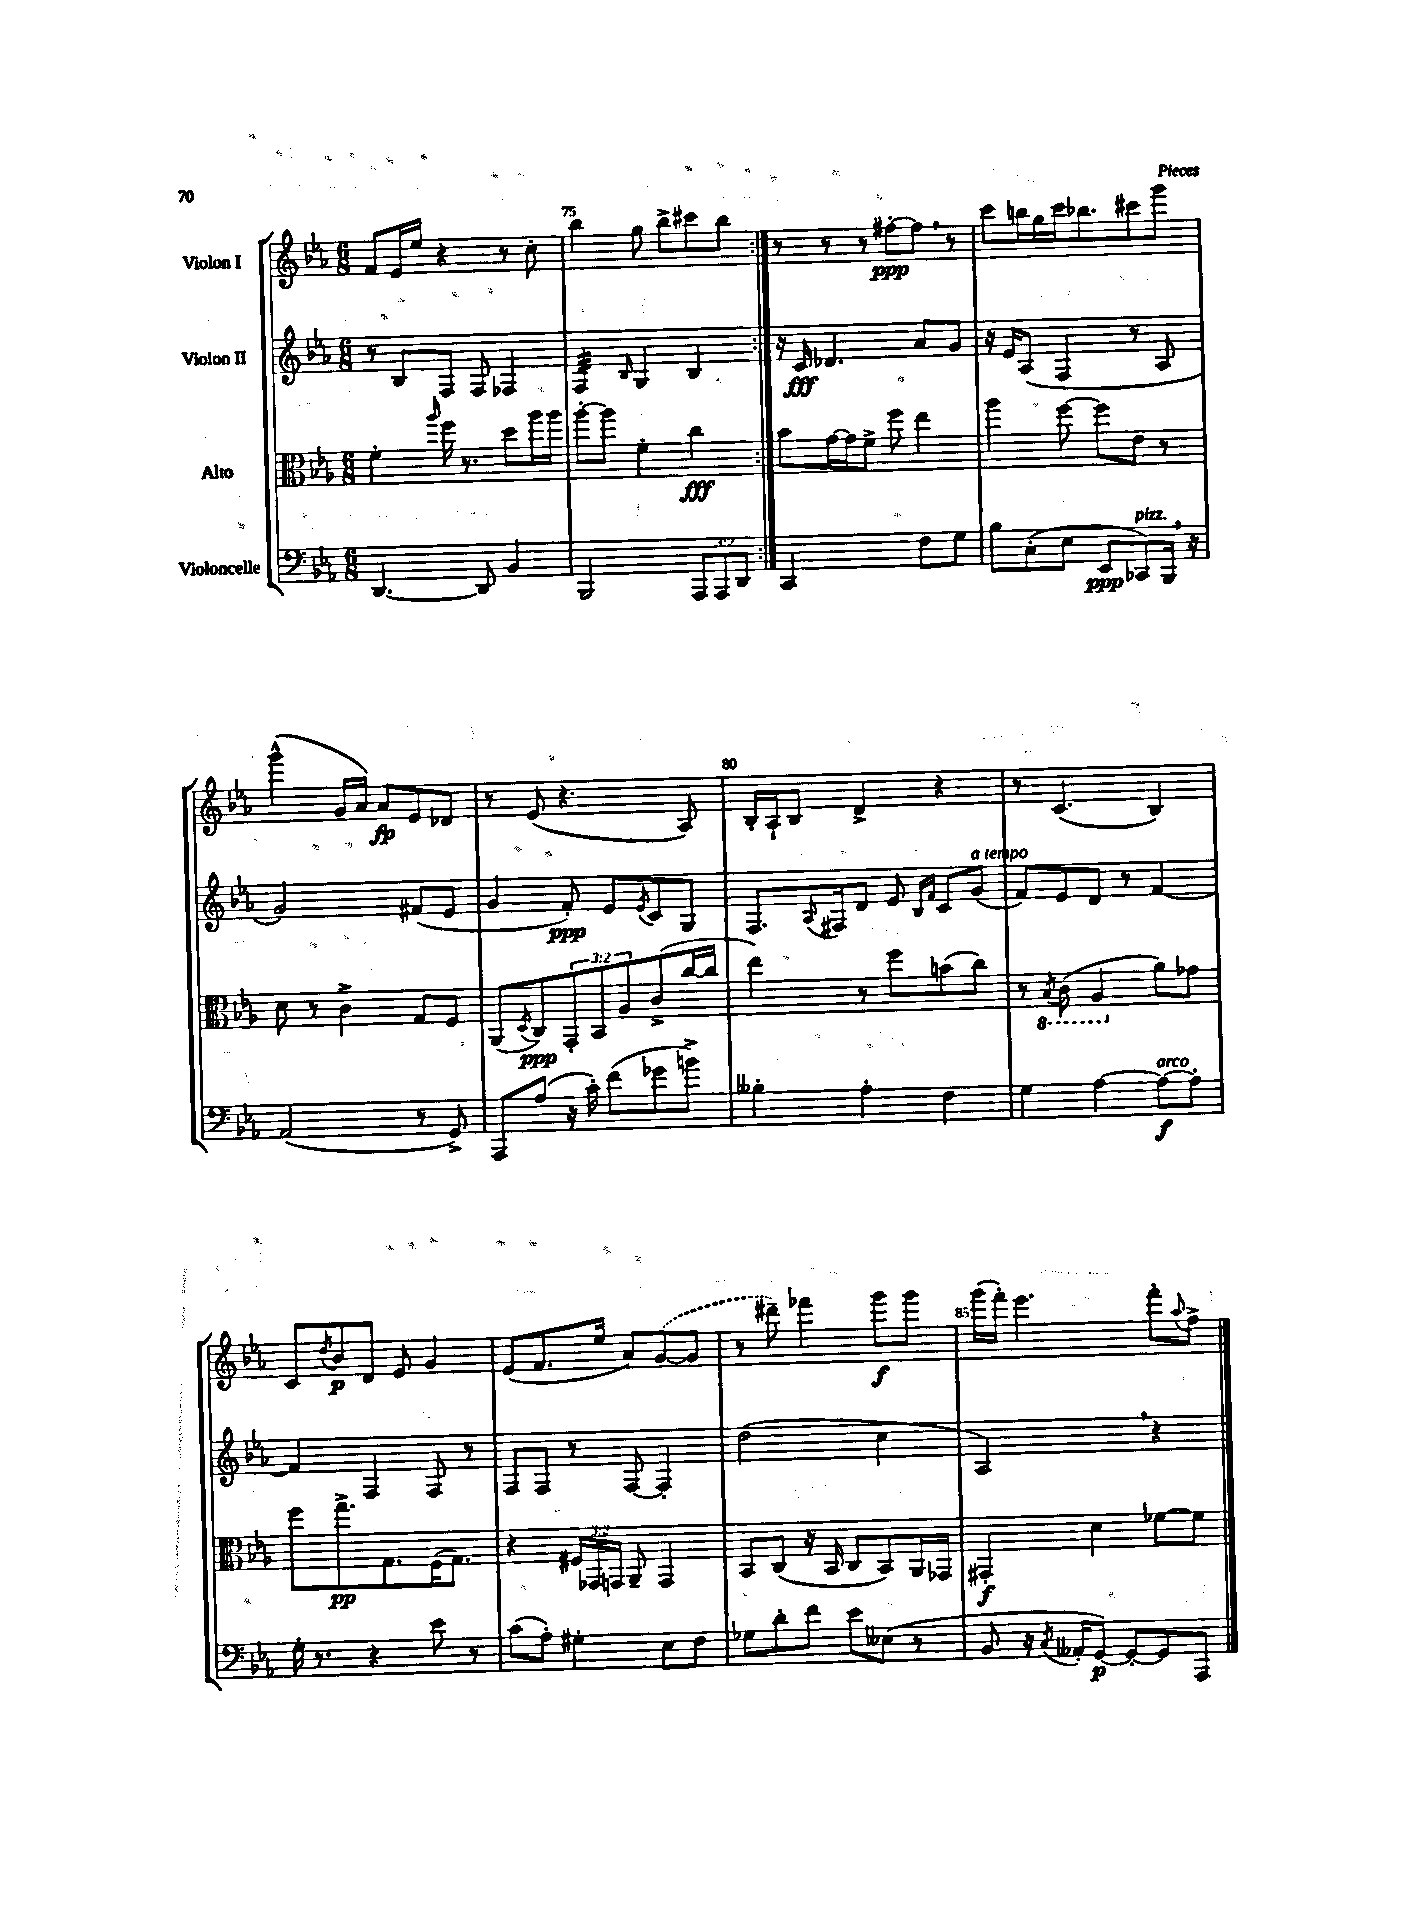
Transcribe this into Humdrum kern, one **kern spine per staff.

**kern	**kern	**kern	**kern
*staff4	*staff3	*staff2	*staff1
*clefF4	*clefC3	*clefG2	*clefG2
*k[b-e-a-]	*k[b-e-a-]	*k[b-e-a-]	*k[b-e-a-]
*M6/8	*M6/8	*M6/8	*M6/8
[4.DD	4f'	8r	8f
.	.	8B-	16e-
.	.	.	16ee-
.	16qqaa-	.	.
.	16ff	8F	4r
.	8.r	.	.
8DD]	.	8F	.
4BB-	8dd	4F-	8r
.	16aa-	.	8cc'
.	16aa-	.	.
=	=	=	=
2BBB-	[8aa-'	4F	4bb-
.	8aa-]	.	.
.	.	16qqB-	.
.	4f'	4G	8gg
.	.	.	8bb-^
12AAA-	4cc	4B-	8ccc#
12AAA-	.	.	.
.	.	.	8bb-
12DD	.	.	.
=:|!	=:|!	=:|!	=:|!
2CC	8b-	16r	8r
.	.	16c	.
.	[16g	4.d-	8r
.	16g]	.	.
.	8f^	.	8r
.	8ff	.	[8ff#'
8F	4ee-	8a-	8ff#]
8G	.	8g	8r
=	=	=	=
8B-	4aa-	16r	8ccc
.	.	16e-	.
(8C'	.	(8A-	16bb
.	.	.	16gg
8E-	[8ff	4F	16ccc
.	.	.	8.bb-
8EE-	8ff]	.	.
8CC-)	8e-	8r	8ccc#
16BBB-	8r	8A-	8ggg
16r	.	.	.
=	=	=	=
(2AA-	8d	2g)	(4ggg^^
.	8r	.	.
.	4c^	.	16g
.	.	.	16a-)
.	.	.	8a-
8r	8G	(8f#	8e-
8GG^)	8F	8e-	8d-
=	=	=	=
8AAA-	(8AA-	4g	8r
.	8qD	.	.
(8A-	8C)	.	(8e-
16r	12GG'	8f')	4.r
16c')	.	.	.
.	12BB-	.	.
(8f	.	8e-	.
.	12A-	.	.
.	.	8qe-	.
8g-	(8c^	8c	.
8b^)	[16cc	8G	8A-)
.	16cc]	.	.
=	=	=	=
4B--'	4ee-)	8.F	16B-'
.	.	.	16A-`
.	.	.	8B-
.	.	8qqA-	.
.	.	16F#	.
4A-'	8r	8d	4d^
.	8ff	8e-	.
.	.	16qqB-	.
.	.	16qqf	.
4F	(8b	8c	4r
.	8cc)	(8g	.
=	=	=	=
4G	8r	8f)	8r
.	8qBB-	.	.
.	(8C	8e-	(4.c
[4A-	4AA-	8d	.
.	.	8r	.
8A-_	8a-)	[4f	4B-)
8A-']	8g-	.	.
=	=	=	=
16G'	8ff	4f]	8c
8.r	.	.	.
.	.	.	8qdd
.	8.gg^	.	8b-
4r	.	4F	8d
.	8.G	.	.
.	.	.	8e-
8e-	(16F	8F	4g
.	8.G)	.	.
8r	.	8r	.
=	=	=	=
(8c	4r	8F	(8e-
8A-')	.	8F	8.f
4G#'	24F#	8r	.
.	24GG-	.	.
.	.	.	16ee-
.	24GG	.	.
.	8AA-~	[8F	8a-)
8E-	4GG	4F']	([8g
8F	.	.	8g]
=	=	=	=
8G-	8BB-	(2dd	8r
8d'	(8C	.	8ddd#~)
8f	16r	.	4fff-
.	16BB-	.	.
8e-	8C	.	.
(8E--	8BB-)	4cc	8ggg
8r	16AA-	.	8ggg
.	16GG-	.	.
=	=	=	=
8BB-	4GG#'	2A-)	(16ggg
.	.	.	16fff')
16r	.	.	4.eee-
8qC	.	.	.
16AA--'	.	.	.
[8GG)	4d	.	.
8GG'_	.	.	.
8GG]	[8f-	4r	8fff'
.	.	.	8qqaa-
8AAA-	8f-]	.	8ff^
==	==	==	==
*-	*-	*-	*-
